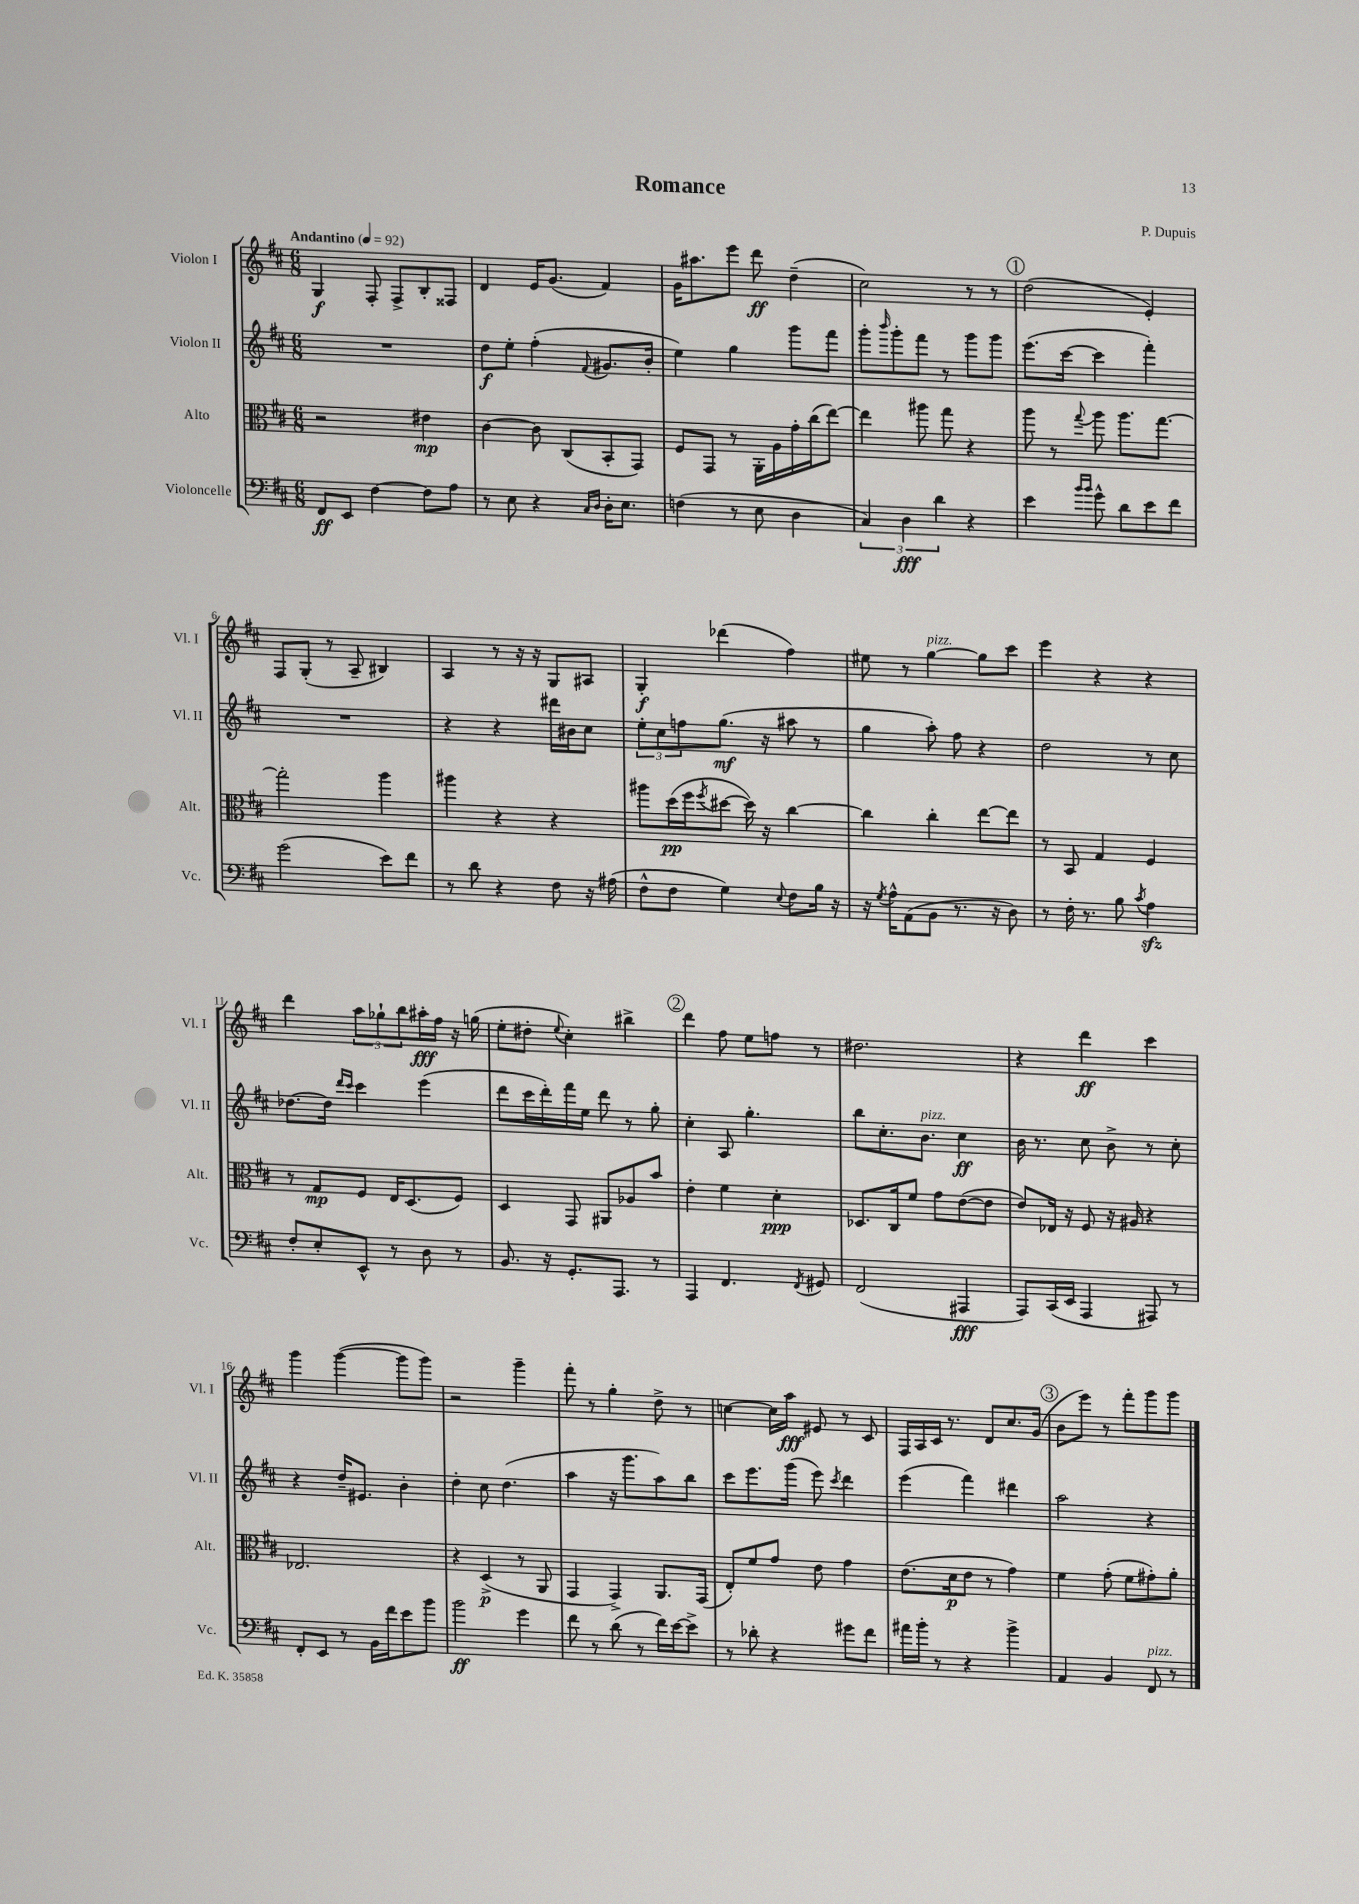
\header { title = "Romance" composer = "P. Dupuis" }
<<
\new StaffGroup <<
\new Staff = "s0" \with { instrumentName = "Violon I" shortInstrumentName = "Vl. I" } {
    \clef treble \key d \major \numericTimeSignature \time 6/8 \tempo "Andantino" 4 = 92
    g4\f fis8-. fis8-> b8-. fisis8 |
    d'4 e'16 g'8.( fis'4) |
    g'16 ais''8. e'''8 d'''8\ff d''4--( |
    cis''2) r8 r8 |
    \mark \markup { \circle "1" } d''2( e'4-.) |
    fis8 g8-.( r8 a8-- bis4) |
    a4 r8 r16 r16 g8 ais8 |
    g4-.\f des'''4( fis''4) |
    eis''8 r8 g''4~^\markup { \italic "pizz." } g''8 cis'''8 |
    e'''4 r4 r4 |
    d'''4 \tuplet 3/2 { a''8 ges''8-! b''8 } ais''16-.\fff fis''16 r16 g''16( |
    e''8-. dis''8-. \appoggiatura { e''8 } cis''4-.) bis''4-> |
    \mark \markup { \circle "2" } d'''4 fis''8 e''8 f''8 r8 |
    dis''2. |
    r4 d'''4\ff cis'''4 |
    g'''4 g'''4~( g'''8 g'''8) |
    r2 g'''4-- |
    fis'''8-. r8 g''4-. d''8-> r8 |
    c''4~ c''16 a''16\fff eis'8 r8 cis'8 |
    fis16 a16 cis'16 r8. d'8 cis''8. g'16( |
    \mark \markup { \circle "3" } b'8 e'''8) r8 fis'''8-. g'''8 g'''8 \bar "|." |
}
\new Staff = "s1" \with { instrumentName = "Violon II" shortInstrumentName = "Vl. II" } {
    \clef treble \key d \major \numericTimeSignature \time 6/8
    R2. |
    d''8\f e''8-. fis''4-.( \appoggiatura { fis'8 } gis'8. b'16-. |
    e''4) g''4 g'''8 fis'''8 |
    g'''8-. \grace { b'''16 } g'''8-. fis'''8 r8 g'''8 g'''8 |
    \mark \markup { \circle "1" } e'''8.( cis'''16~ cis'''4 fis'''4-.) |
    R2. |
    r4 r4 dis'''16 bis'16 cis''8 |
    \tuplet 3/2 { e''8-. cis''8 f''8 } g''8.\mf( r16 ais''8 r8 |
    g''4 a''8-.) fis''8 r4 |
    d''2 r8 cis''8 |
    des''8.~ des''16 \grace { d'''16 cis'''16 } cis'''4 e'''4( |
    d'''8 cis'''16 d'''16-.) fis'''16 e''16 d'''8 r8 g''8-. |
    \mark \markup { \circle "2" } cis''4-. a8 g''4.-. |
    b''8 cis''8.-. b'8.^\markup { \italic "pizz." } cis''4\ff |
    b'16 r8. cis''8 b'8-> r8 cis''8-. |
    r4 d''16-- eis'8. b'4-. |
    d''4-. cis''8 d''4.( |
    a''4 r16 g'''8. a''8) b''8 |
    cis'''8 e'''8. g'''16( e'''8) \acciaccatura { cis'''8 } d'''4 |
    e'''4( fis'''4) dis'''4 |
    \mark \markup { \circle "3" } a''2 r4 \bar "|." |
}
\new Staff = "s2" \with { instrumentName = "Alto" shortInstrumentName = "Alt." } {
    \clef alto \key d \major \numericTimeSignature \time 6/8
    r2 eis'4\mp |
    cis'4~ cis'8 cis8( b,8-. g,8) |
    fis8 g,8 r8 a,16-. a16 g'16-. cis''16( e''8~) |
    e''4 ais''8 g''8 r4 |
    \mark \markup { \circle "1" } a''8 r8 \appoggiatura { g''8 } a''8 a''8. g''8.~ |
    g''2-. a''4 |
    ais''4 r4 r4 |
    ais''8 d''16\pp( fis''16 \acciaccatura { fis''8 } dis''8~ dis''16) r16 cis''4~ |
    cis''4 cis''4-. e''8~ e''8 |
    r8 b,8 g4 fis4 |
    r8 g8\mp fis8 e16 d8.( fis8) |
    d4 g,8 ais,8 aes8 b'8 |
    \mark \markup { \circle "2" } e'4-. fis'4 d'4-.\ppp |
    des8. cis16 fis'8 g'8 e'8~( e'8 |
    e'8) ees16 r16 fis8 r16 ais16 r4 |
    ees2. |
    r4 d4->\p( r8 a,8 |
    g,4 g,4->) a,8. g,16( |
    e8-.) fis'8 g'8 e'8 g'4 |
    e'8.( d'16\p e'8 r8 g'4) |
    \mark \markup { \circle "3" } fis'4 g'8-.( fis'8 gis'8-.) a'8-. \bar "|." |
}
\new Staff = "s3" \with { instrumentName = "Violoncelle" shortInstrumentName = "Vc." } {
    \clef bass \key d \major \numericTimeSignature \time 6/8
    fis,8\ff e,8 fis4~ fis8 a8 |
    r8 e8 r4 \grace { cis16 d16 } d16-. e8. |
    f4( r8 e8 d4 |
    \tuplet 3/2 { cis4) d4\fff d'4 } r4 |
    \mark \markup { \circle "1" } e'4 \grace { b'16 b'16 } g'8-^ d'8 e'8 fis'8 |
    g'2( e'8) fis'8 |
    r8 d'8 r4 fis8 r16 ais16( |
    fis8-^ fis8 g4) \appoggiatura { e8 } fis8 b16 r16 |
    r16 \acciaccatura { g8 } a16-^ a,8( b,8 r8. r16 d8) |
    r8 fis16-. r8. b8 \acciaccatura { cis'8 } a4\sfz |
    fis8-. e8-. e,8-^ r8 d8 r8 |
    b,8. r16 g,8.-. a,,8. r8 |
    \mark \markup { \circle "2" } a,,4 fis,4. \acciaccatura { fis,8 } gis,8 |
    fis,2( ais,,4\fff |
    a,,8) cis,16( e,16 a,,4 ais,,8) r8 |
    fis,8-. e,8 r8 b,16 fis'16 e'8 b'8 |
    b'2\ff g'4 |
    fis'8 r8 d'8( r8 fis'16) e'16~ e'8-> |
    r8 des'8-. r4 gis'8 fis'8 |
    ais'16 b'16-. r8 r4 b'4-> |
    \mark \markup { \circle "3" } a,4 b,4 fis,8^\markup { \italic "pizz." } r8 \bar "|." |
}
>>
>>
